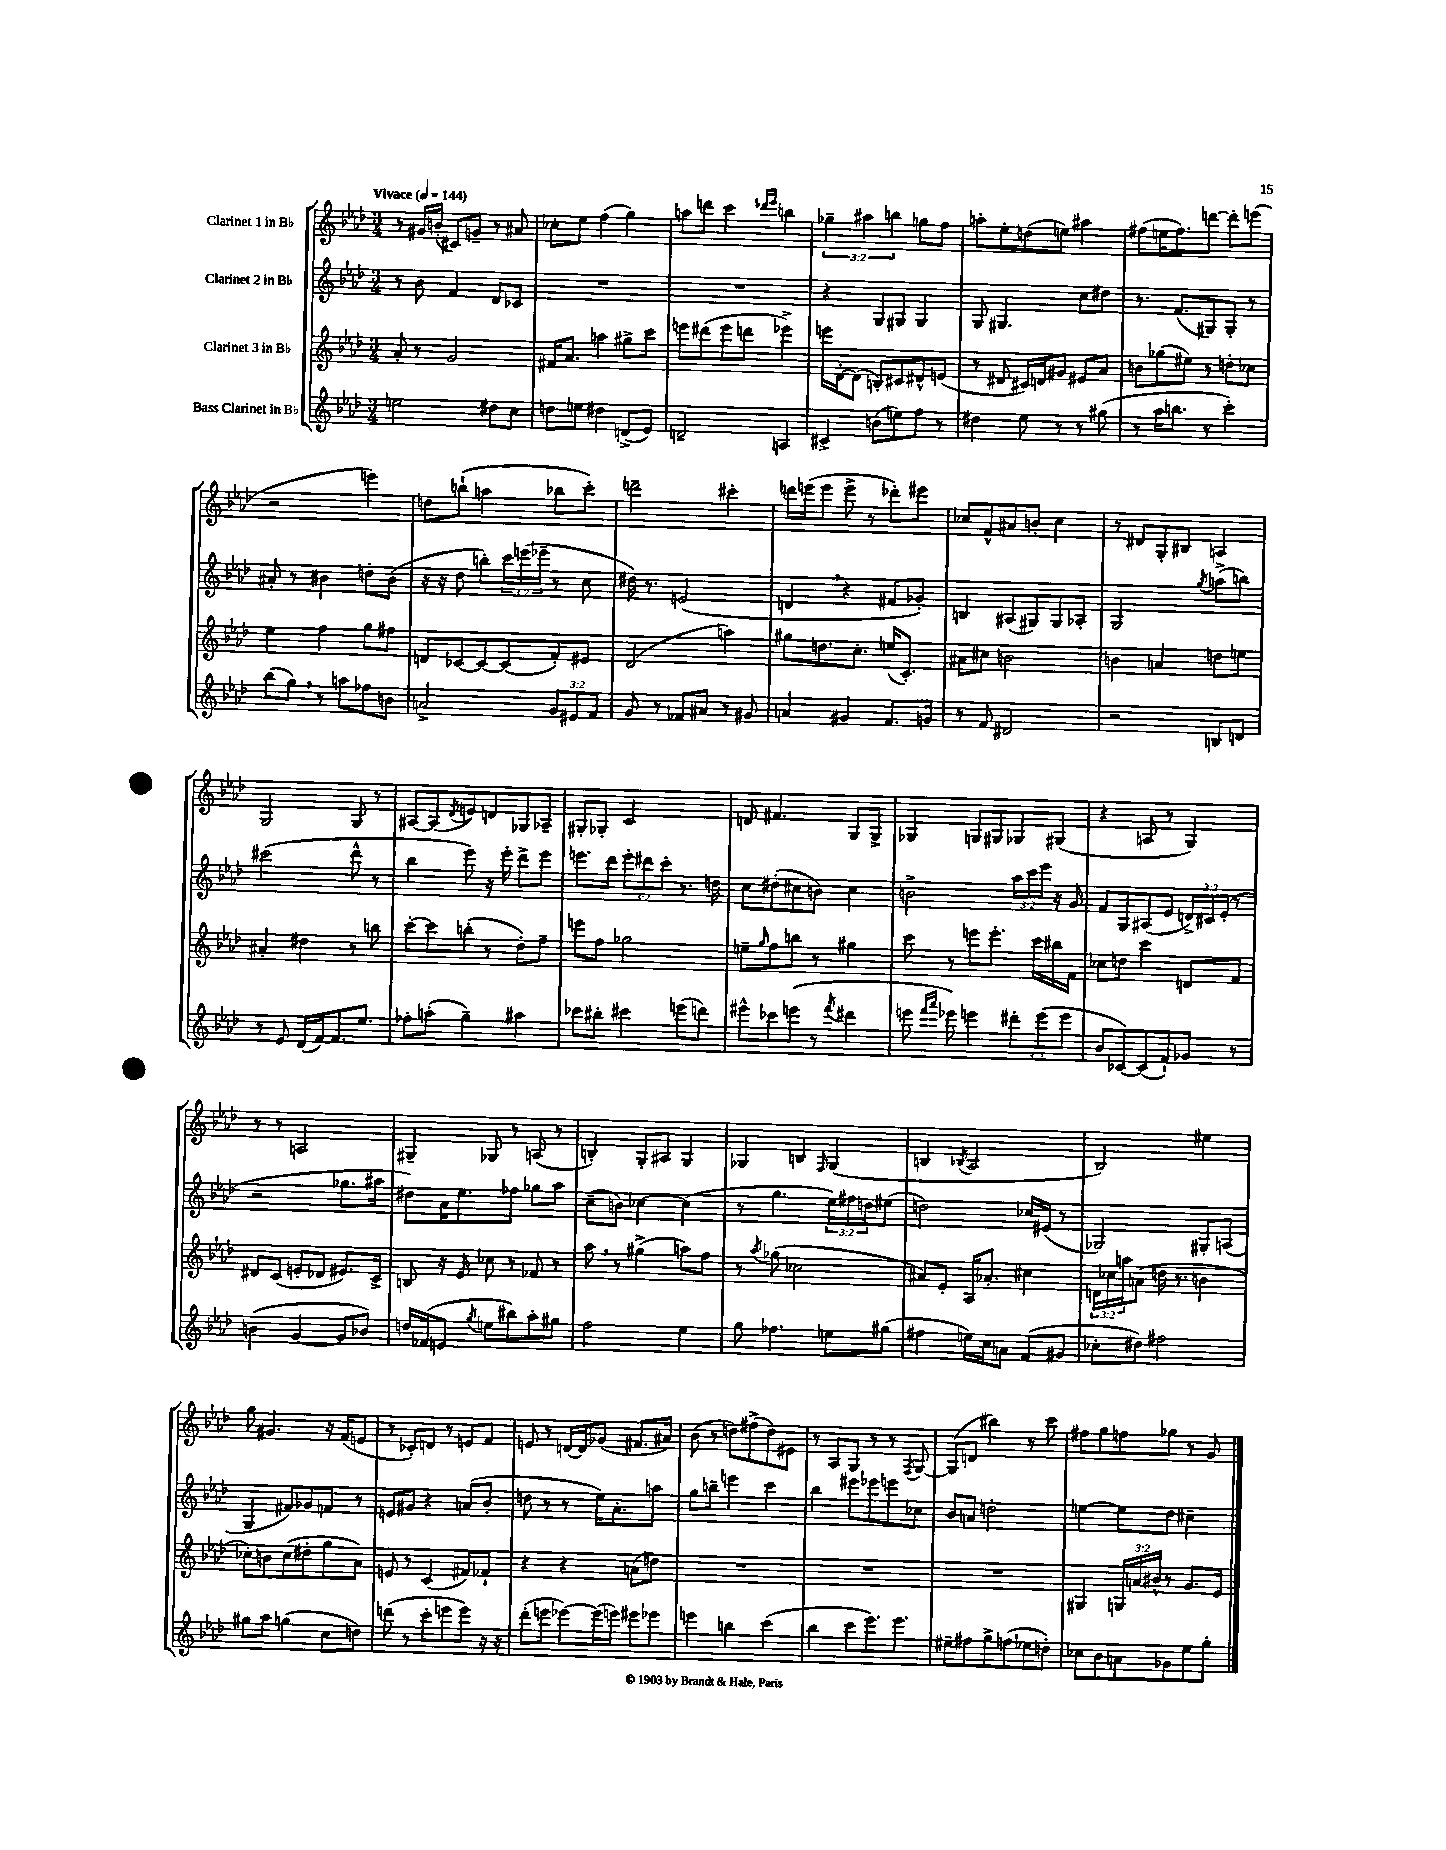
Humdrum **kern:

**kern	**kern	**kern	**kern
*staff4	*staff3	*staff2	*staff1
*clefG2	*clefG2	*clefG2	*clefG2
*k[b-e-a-d-]	*k[b-e-a-d-]	*k[b-e-a-d-]	*k[b-e-a-d-]
*M3/4	*M3/4	*M3/4	*M3/4
*MM144	*MM144	*MM144	*MM144
2ee	8a-'	8r	8r
.	8r	8b-	16g#
.	.	.	(16b'
.	2g	4f	8c#)
.	.	.	8g~
8dd#	.	8d-	8r
8cc	.	8c-	8a#
=	=	=	=
8dd	16f#	2.r	8cc-'
.	8.a-	.	.
8ee	.	.	8ee-
4dd#	4aa	.	(4ff
(8d^	8gg#^	.	4gg)
8e-)	8ccc	.	.
=	=	=	=
2d~	8eee	2.r	8aa
.	(8ddd#	.	8ddd
.	8eee	.	4ccc
.	8ddd	.	.
.	.	.	16qqddd-
.	.	.	16qqeee-
4A	4eee-^)	.	4bb
=	=	=	=
4c#^	16eee	4r	6gg-~
.	[16d-'	.	.
.	(8d-]	.	.
.	.	.	6aa#
(8b	8B')	8G	.
.	.	.	6bb
8ee)	8c#	8G#	.
8ff	8d#^^	4G#	8gg
8r	(8e	.	8ff
=	=	=	=
4dd#	8r	8G	8aa'
.	8d#	4.G#	8ee-'
8ee-	16c#)	.	(8dd
.	16d	.	.
8r	8g#	.	8ee)
8r	8e#	8cc	4aa#
(8gg#	8a-	8dd#	.
=	=	=	=
8r	8b	8.r	(8ff#
16aa-	(8gg-	.	16ee
8.bb	.	(8.f	8.ff#)
.	8ee#)	.	.
8r	8r	8G#)	[8ddd
4ccc')	8dd'	8G#'	8ddd']
.	8cc-	8r	(8eee
=	=	=	=
(8bb-	4ee-	8a#'	2r
8gg)	.	8r	.
8r	4ff	4b#	.
8aa	.	.	.
8ff-	8gg	8dd'	4eee)
8b	8ff#	(8b#	.
=	=	=	=
2a^	8d	16r	8dd
.	.	16r	.
.	[8c-	8dd-	(8bb`
.	8c-_	8bb')	4aa
.	(8c-]	24ccc	.
.	.	(24eee	.
.	.	24eee-~	.
12g	8f')	8r	8bb-
12e#	.	.	.
.	8e#	8cc	8ccc')
12f	.	.	.
=	=	=	=
8g	(2d-	16dd#)	2ddd~
.	.	8.r	.
8r	.	.	.
8f-	.	(2e	.
8a#	.	.	.
8r	4aa)	.	4ccc#'
8g#	.	.	.
=	=	=	=
4a	8gg#	4d	16ddd
.	.	.	(16eee
.	8.dd	.	8eee
4g#	.	4r	8eee^
.	8.cc'	.	.
.	.	.	8r
8.f	(16ee	8f#	8ddd-')
.	8.c')	.	.
.	.	8g-')	8eee#
16g	.	.	.
=	=	=	=
8r	8a#	4B	8cc-
8f	8cc#	.	8f^^
2d#	2b	(8A#	8a#
.	.	8G#)	8b'
.	.	8G#	4cc-
.	.	8A-'	.
=	=	=	=
2r	4b	2G	8r
.	.	.	8d#
.	4a	.	8G'
.	.	.	8B#
.	.	8qgg	.
8B	8dd	(8aa^	4A
8d	8ee	8bb)	.
=	=	=	=
8r	4a#'	(2ccc#	2G
8e-	.	.	.
(16d-	4dd#	.	.
[16f)	.	.	.
8.f]	.	.	.
.	8r	8ddd-^^	8G
8.ee-	.	.	.
.	8bb	8r	8r
=	=	=	=
8ff-'	[8ccc'	4bb-	[8A#
(8aa'	8ccc]	.	(8A#]
.	.	.	8qd-
4gg~)	(8bb'	8eee-)	8e)
.	8r	16r	8d
.	.	16eee-'	.
4aa#	8dd-')	8ddd-^	8G-
.	8ff~	8eee-	8A-~
=	=	=	=
8ccc-	8eee	8.eee	8G#'
8bb#'	8ff	.	8G-'
.	.	16ddd-	.
4ccc#	2gg-	12eee'	2c
.	.	12ddd#	.
.	.	12ccc'	.
(8eee	.	8.r	.
8ddd)	.	.	.
.	.	16dd	.
=	=	=	=
8eee#^^	8ee~	8cc	8d
.	16qqgg	.	.
8ccc-	8ff	(8dd#'	4.f#
(8eee	8bb	8cc#	.
8r	8r	8b)	.
8qfff	.	.	.
4ddd#	4gg#	4cc#	8G
.	.	.	8G^
=	=	=	=
8eee	8ccc	2b^	4G-
16qqfff	.	.	.
16qqaaa-	.	.	.
8eee-)	8r	.	.
4eee	8eee	.	8G
.	8.eee'	.	8G#
12ddd#'	.	24aa-	8G-
.	.	24ccc	.
.	16ccc	.	.
(12eee	.	24eee-	.
.	16bb#	16r	(8G#
12eee	.	.	.
.	16f	16g	.
=	=	=	=
8b-	8cc-	8f	4r
[8c-)	8dd	8G	.
(8c-]	4ccc	(8A#	8A
8f`)	.	8e-	8r
8g-	8d	24d^)	4G)
.	.	24c#	.
.	.	(24e-'	.
8r	8f	8r	.
=	=	=	=
(4b	8d#	2r	8r
.	(8c	.	8r
[4g	8e'	.	2A
.	8d-	.	.
8g]	8.e#)	8.gg-	.
8b-)	.	.	.
.	16c^	16aa#	.
=	=	=	=
16dd	8B	8dd#)	4G#~
(16f-	.	.	.
8e	16r	16a-	.
.	16e-	8.ee-	.
8qgg	.	.	.
8ee	8cc-	.	8G-
8bb#)	8r	8ff-	8r
8aa-'	8f-	8gg-	(8A
8gg#	8r	8aa-	8r
=	=	=	=
2ff	8aa-	(8cc~	4B')
.	8r	8b)	.
.	(4gg#^	[4cc-	8G'
.	.	.	8A#
4ee-	8aa)	(4cc-]	4G
.	8ff	.	.
=	=	=	=
8gg	8r	8r	4G-
.	8qaa-	.	.
4.ff-	(8gg-	4.gg	.
.	2cc-	.	4B
.	.	.	16qqF
8ee	.	24ee-)	(4G-
.	.	24ff#	.
.	.	24dd	.
(8gg#	.	(8ee#	.
=	=	=	=
4ff#	8a#)	2dd)	4B
.	8e-'	.	.
.	.	.	8qB-
16ee)	16A-	.	2A-
16cc	8.a-'	.	.
8a	.	.	.
(8f	4cc#	16cc-	.
.	.	(16e#	.
8g#	.	8r	.
=	=	=	=
8cc-'	24d	2G-)	2B-)
.	24cc-	.	.
.	24aa	.	.
8dd#)	(8a	.	.
2ff#	16dd	.	.
.	8.r	.	.
.	4b	8G#'	4ee#
.	.	(8A	.
=	=	=	=
8gg#	8cc-')	4G	8gg
8aa-	8b	.	4.g#
(4gg	(8cc-	8f#)	.
.	8dd#'	8g-	.
8cc	8gg	8f	16r
.	.	.	(16f
8dd)	8a-)	8r	8e
=	=	=	=
(8ddd	8e	8e	8r
8r	8r	8g#	8c-')
8ccc'	(4c	4r	8d
8eee	.	.	8r
8eee)	8f#)	(8a	8e
16r	8f-`	8b-'	8f
16r	.	.	.
=	=	=	=
(8ddd-'	4r	8dd	8e
8eee	.	8r	8r
[8eee-)	4r	8r	[16d
.	.	.	16d]
(16eee-]	.	16ee-)	(8g-
16eee)	.	8.a-'	.
8eee#	(8a	.	8.f#
8eee-	8dd)	8aa	.
.	.	.	16a#)
=	=	=	=
4eee	2.r	8gg	(8b-
.	.	8bb~	8r
4bb	.	4eee	8dd)
.	.	.	(8ff#^
(4ccc	.	4ccc	8dd)
.	.	.	8e#
=	=	=	=
4bb-	2.r	4bb-	8r
.	.	.	8A-
8ccc	.	8eee#	8G
8.eee-)	.	8eee-	8r
.	.	8eee	8r
8.eee-	.	.	.
.	.	.	8qF
.	.	8cc-	[8G
=	=	=	=
8ee#~	2.r	8b-	(8G]
8ff#	.	8a	8d
8gg^	.	2dd'	4bb#)
(8ff	.	.	.
8ee-	.	.	8r
8dd')	.	.	8ccc
=	=	=	=
8cc-	4G#	[4ee	8ff#
8b-	.	.	8gg
8a	24G	8ee]	8ff
.	24a	.	.
.	24b#^^	.	.
8g-	8r	8dd-	8gg-
8ee-	8.g	4cc#~	8r
8gg'	.	.	8g
.	16e-	.	.
==	==	==	==
*-	*-	*-	*-
